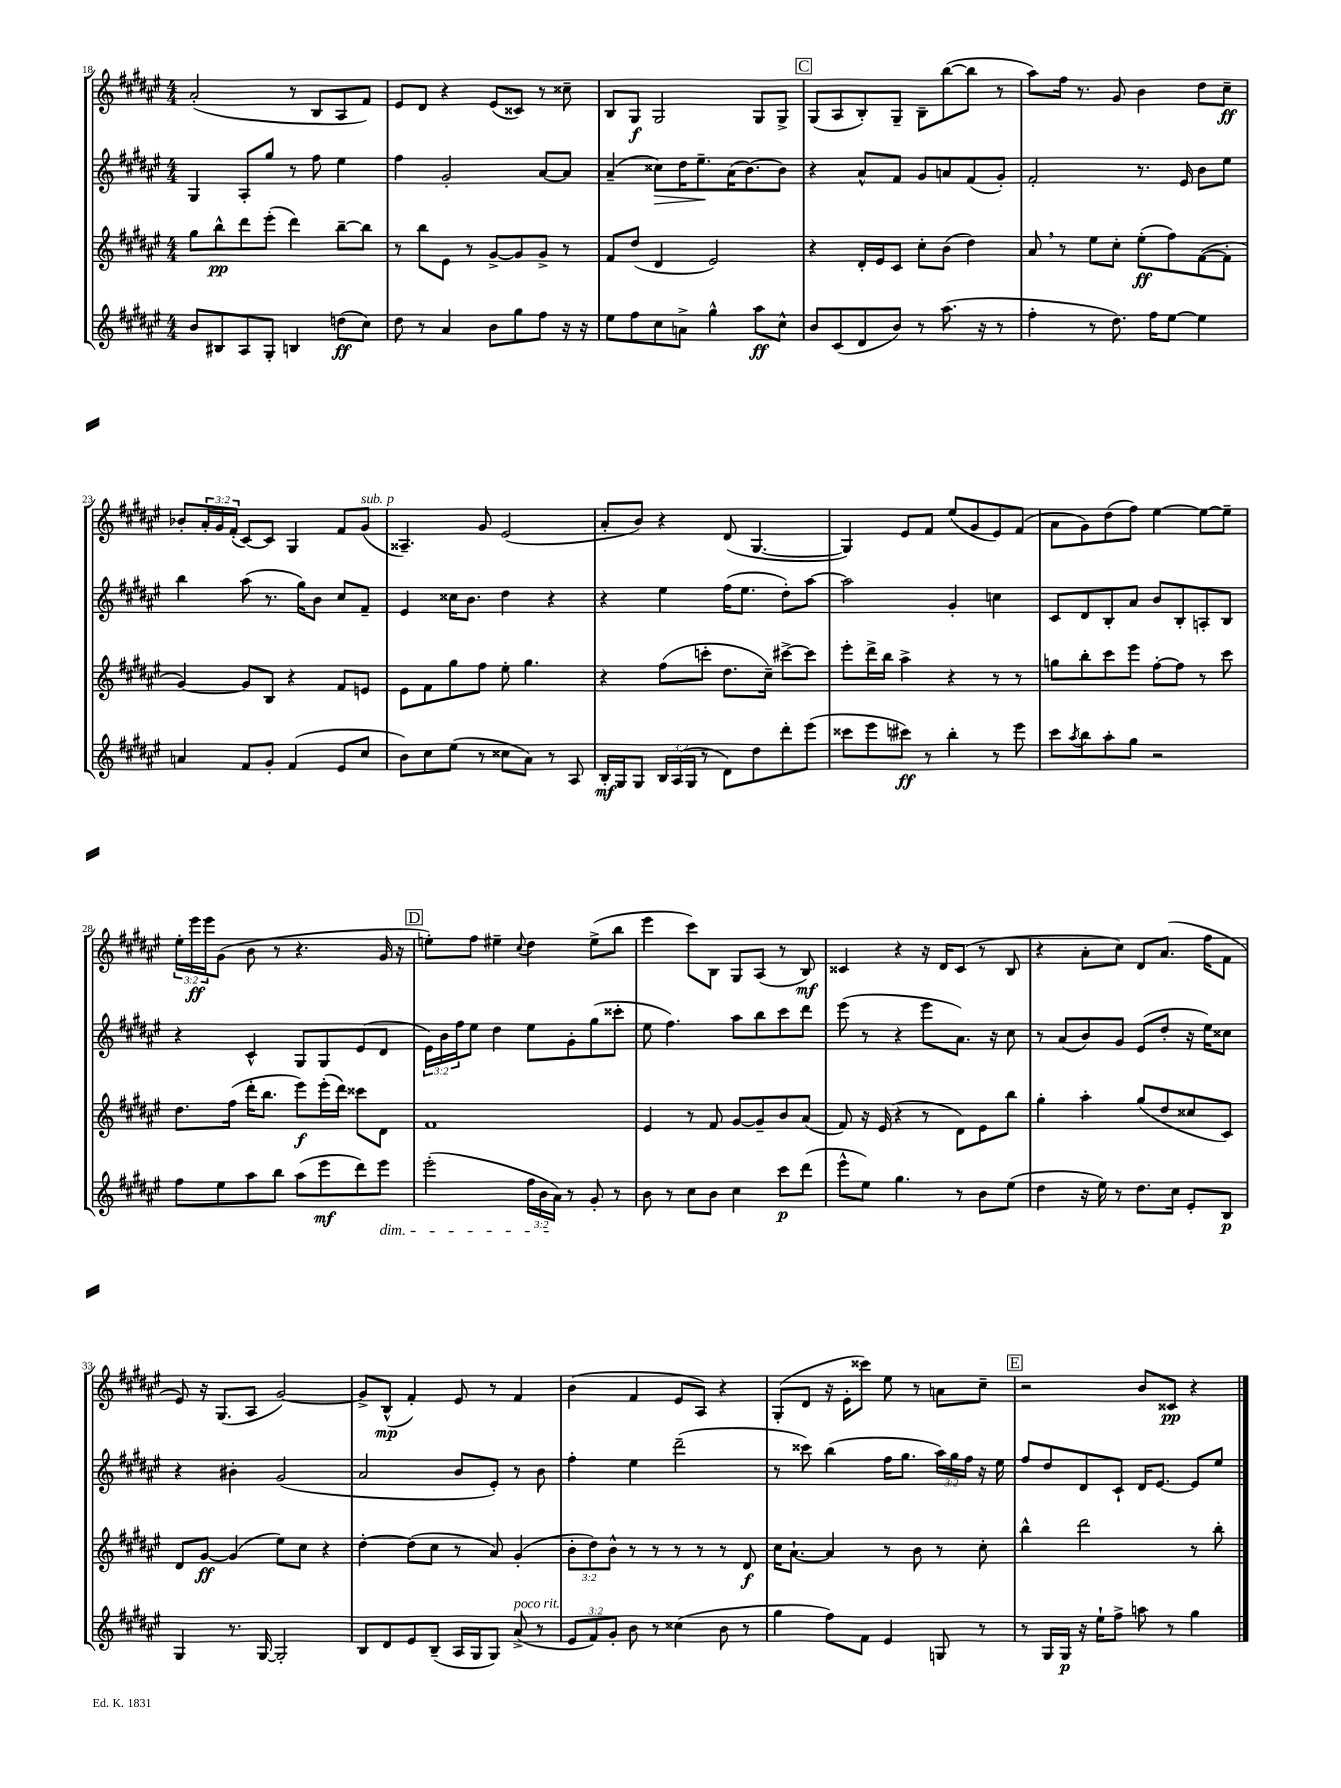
<<
\new StaffGroup <<
\new Staff = "s0" {
    \clef treble \key fis \major \numericTimeSignature \time 4/4 \override Staff.TupletNumber.text = #tuplet-number::calc-fraction-text
    ais'2-.( r8 b8 ais8 fis'8) |
    eis'8 dis'8 r4 eis'8( cisis'8) r8 cisis''8-- |
    b8 gis8\f gis2 gis8 gis8-> |
    \mark \markup { \box "C" } gis8( ais8 b8-.) gis8-- b8-- b''8~( b''8 r8 |
    ais''8) fis''16 r8. gis'8 b'4 dis''8 cis''8--\ff |
    bes'8-. \tuplet 3/2 { ais'16-. gis'16 fis'16-.( } cis'8~) cis'8 gis4 fis'8 gis'8^\markup { \italic "sub. p" }( |
    aisis4.--) gis'8 eis'2( |
    ais'8-. b'8) r4 dis'8( gis4.~ |
    gis4) eis'8 fis'8 eis''8( gis'8 eis'8) fis'8( |
    ais'8 gis'8) dis''8( fis''8) eis''4~ eis''8~ eis''8-- |
    \tuplet 3/2 { eis''16-. eis'''16\ff eis'''16 } gis'8( b'8 r8 r4. gis'16 r16 |
    \mark \markup { \box "D" } e''8-.) fis''8 eis''4-- \appoggiatura { cis''8 } dis''4 eis''8->( b''8 |
    eis'''4 cis'''8) b8 gis8 ais8( r8 b8\mf) |
    cisis'4 r4 r16 dis'16 cisis'8( r8 b8 |
    r4 ais'8-. cis''8) dis'8 ais'8.( fis''16 fis'8 |
    eis'8) r16 gis8.( ais8 gis'2~) |
    gis'8-> b8-^\mp( fis'4-.) eis'8 r8 fis'4 |
    b'4( fis'4 eis'8 ais8) r4 |
    gis8-.( dis'8 r16 eis'16-. cisis'''8) eis''8 r8 a'8 cis''8-- |
    \mark \markup { \box "E" } r2 b'8 cisis'8\pp r4 \bar "|." |
}
\new Staff = "s1" {
    \clef treble \key fis \major \numericTimeSignature \time 4/4 \override Staff.TupletNumber.text = #tuplet-number::calc-fraction-text
    gis4 ais8-. gis''8 r8 fis''8 eis''4 |
    fis''4 gis'2-. ais'8~ ais'8 |
    ais'4--( cisis''8\>) dis''16 eis''8.--\! ais'16( b'8.~) b'8 |
    \mark \markup { \box "C" } r4 ais'8-^ fis'8 gis'8 a'8 fis'8( gis'8-.) |
    fis'2-. r8. eis'16 b'8 eis''8 |
    b''4 ais''8( r8. gis''16) b'8 cis''8 fis'8-- |
    eis'4 cisis''16 b'8. dis''4 r4 |
    r4 eis''4 fis''16( eis''8. dis''8-.) ais''8~ |
    ais''2 gis'4-. c''4 |
    cis'8 dis'8 b8-. ais'8 b'8 b8-. a8-. b8 |
    r4 cis'4-^ gis8 gis8 eis'8( dis'8 |
    \mark \markup { \box "D" } \tuplet 3/2 { eis'16) b'16 fis''16 } eis''8 dis''4 eis''8 gis'8-. gis''8( cisis'''8-. |
    eis''8 fis''4.) ais''8 b''8 cis'''8 dis'''8 |
    eis'''8( r8 r4 eis'''8 ais'8.) r16 cis''8 |
    r8 ais'8( b'8) gis'8 eis'8( dis''8-. r16 eis''16) cisis''8 |
    r4 bis'4-. gis'2( |
    ais'2 b'8 eis'8-.) r8 b'8 |
    fis''4-. eis''4 dis'''2--( |
    r8 cisis'''8) b''4( fis''16 gis''8. \tuplet 3/2 { ais''16) gis''16 fis''16 } r16 eis''16 |
    \mark \markup { \box "E" } fis''8 dis''8 dis'8 cis'8-! dis'16 eis'8.~ eis'8 eis''8 \bar "|." |
}
\new Staff = "s2" {
    \clef treble \key fis \major \numericTimeSignature \time 4/4 \override Staff.TupletNumber.text = #tuplet-number::calc-fraction-text
    gis''8 b''8-^\pp dis'''8 eis'''8-.( dis'''4) b''8~-- b''8 |
    r8 b''8 eis'8 r8 gis'8~-> gis'8 gis'8-> r8 |
    fis'8 dis''8( dis'4 eis'2) |
    \mark \markup { \box "C" } r4 dis'16-. eis'16 cis'8 cis''8-. b'8( dis''4) |
    ais'8 \breathe r8 eis''8 cis''8-. eis''8-.\ff( fis''8) fis'8~( fis'8-. |
    gis'4~) gis'8 b8 r4 fis'8 e'8 |
    eis'8 fis'8 gis''8 fis''8 eis''8-. gis''4. |
    r4 fis''8( c'''8-. dis''8. cis''16--) cis'''8~-> cis'''8 |
    eis'''8-. dis'''16-> b''16 ais''4-> r4 r8 r8 |
    g''8 b''8-. cis'''8 eis'''8 fis''8~-. fis''8 r8 cis'''8 |
    dis''8. fis''16( dis'''16-. b''8. eis'''8\f) eis'''16-.( dis'''16) cisis'''8 dis'8 |
    \mark \markup { \box "D" } fis'1 |
    eis'4 r8 fis'8 gis'8~ gis'8-- b'8 ais'8( |
    fis'8) r16 eis'16( r4 r8 dis'8) eis'8 b''8 |
    gis''4-. ais''4-. gis''8( dis''8 cisis''8 cis'8) |
    dis'8 gis'8~\ff gis'4( eis''8) cis''8 r4 |
    dis''4~-. dis''8( cis''8 r8 ais'8) gis'4-.( |
    \tuplet 3/2 { b'8-. dis''8) b'8-^ } r8 r8 r8 r8 r8 dis'8\f |
    cis''16 ais'8.~-! ais'4 r8 b'8 r8 cis''8-. |
    \mark \markup { \box "E" } b''4-^ dis'''2 r8 b''8-. \bar "|." |
}
\new Staff = "s3" {
    \clef treble \key fis \major \numericTimeSignature \time 4/4 \override Staff.TupletNumber.text = #tuplet-number::calc-fraction-text
    b'8 bis8 ais8 gis8-. b4 d''8\ff( cis''8) |
    dis''8 r8 ais'4 b'8 gis''8 fis''8 r16 r16 |
    eis''8 fis''8 cis''8 a'8-> gis''4-^ ais''8\ff cis''8-^ |
    \mark \markup { \box "C" } b'8 cis'8( dis'8 b'8) r8 ais''8.( r16 r8 |
    fis''4-. r8 dis''8.) fis''16 eis''8~ eis''4 |
    a'4 fis'8 gis'8-. fis'4( eis'8 cis''8 |
    b'8) cis''8 eis''8( r8 cisis''8 ais'8) r8 ais8 |
    b16-.\mf gis16 gis8 \tuplet 3/2 { b16 ais16( gis16 } r8 dis'8) dis''8 dis'''8-. eis'''8( |
    cisis'''8 eis'''8 cis'''8\ff) r8 b''4-. r8 eis'''8 |
    cis'''8 \acciaccatura { ais''8 } b''8 ais''8-. gis''8 r2 |
    fis''8 eis''8 ais''8 b''8 ais''8( eis'''8\mf dis'''8) eis'''8\dim |
    \mark \markup { \box "D" } eis'''2-.( \tuplet 3/2 { fis''16 b'16 ais'16\!) } r8 gis'8-. r8 |
    b'8 r8 cis''8 b'8 cis''4 cis'''8\p dis'''8( |
    eis'''8-^ eis''8) gis''4. r8 b'8 eis''8( |
    dis''4 r16 eis''16) r8 dis''8. cis''16 eis'8-. b8\p |
    gis4 r8. gis16~ gis2-. |
    b8 dis'8 eis'8 b8--( ais16 gis16 gis8) ais'8->^\markup { \italic "poco rit." }( r8 |
    \tuplet 3/2 { eis'8 fis'8) gis'8-. } b'8 r8 cisis''4( b'8 r8 |
    gis''4 fis''8) fis'8 eis'4 g8 r8 |
    \mark \markup { \box "E" } r8 gis16 gis16\p r16 eis''16-! fis''8-> a''8 r8 gis''4 \bar "|." |
}
>>
>>
\layout { \context { \Score currentBarNumber = #18 } }
